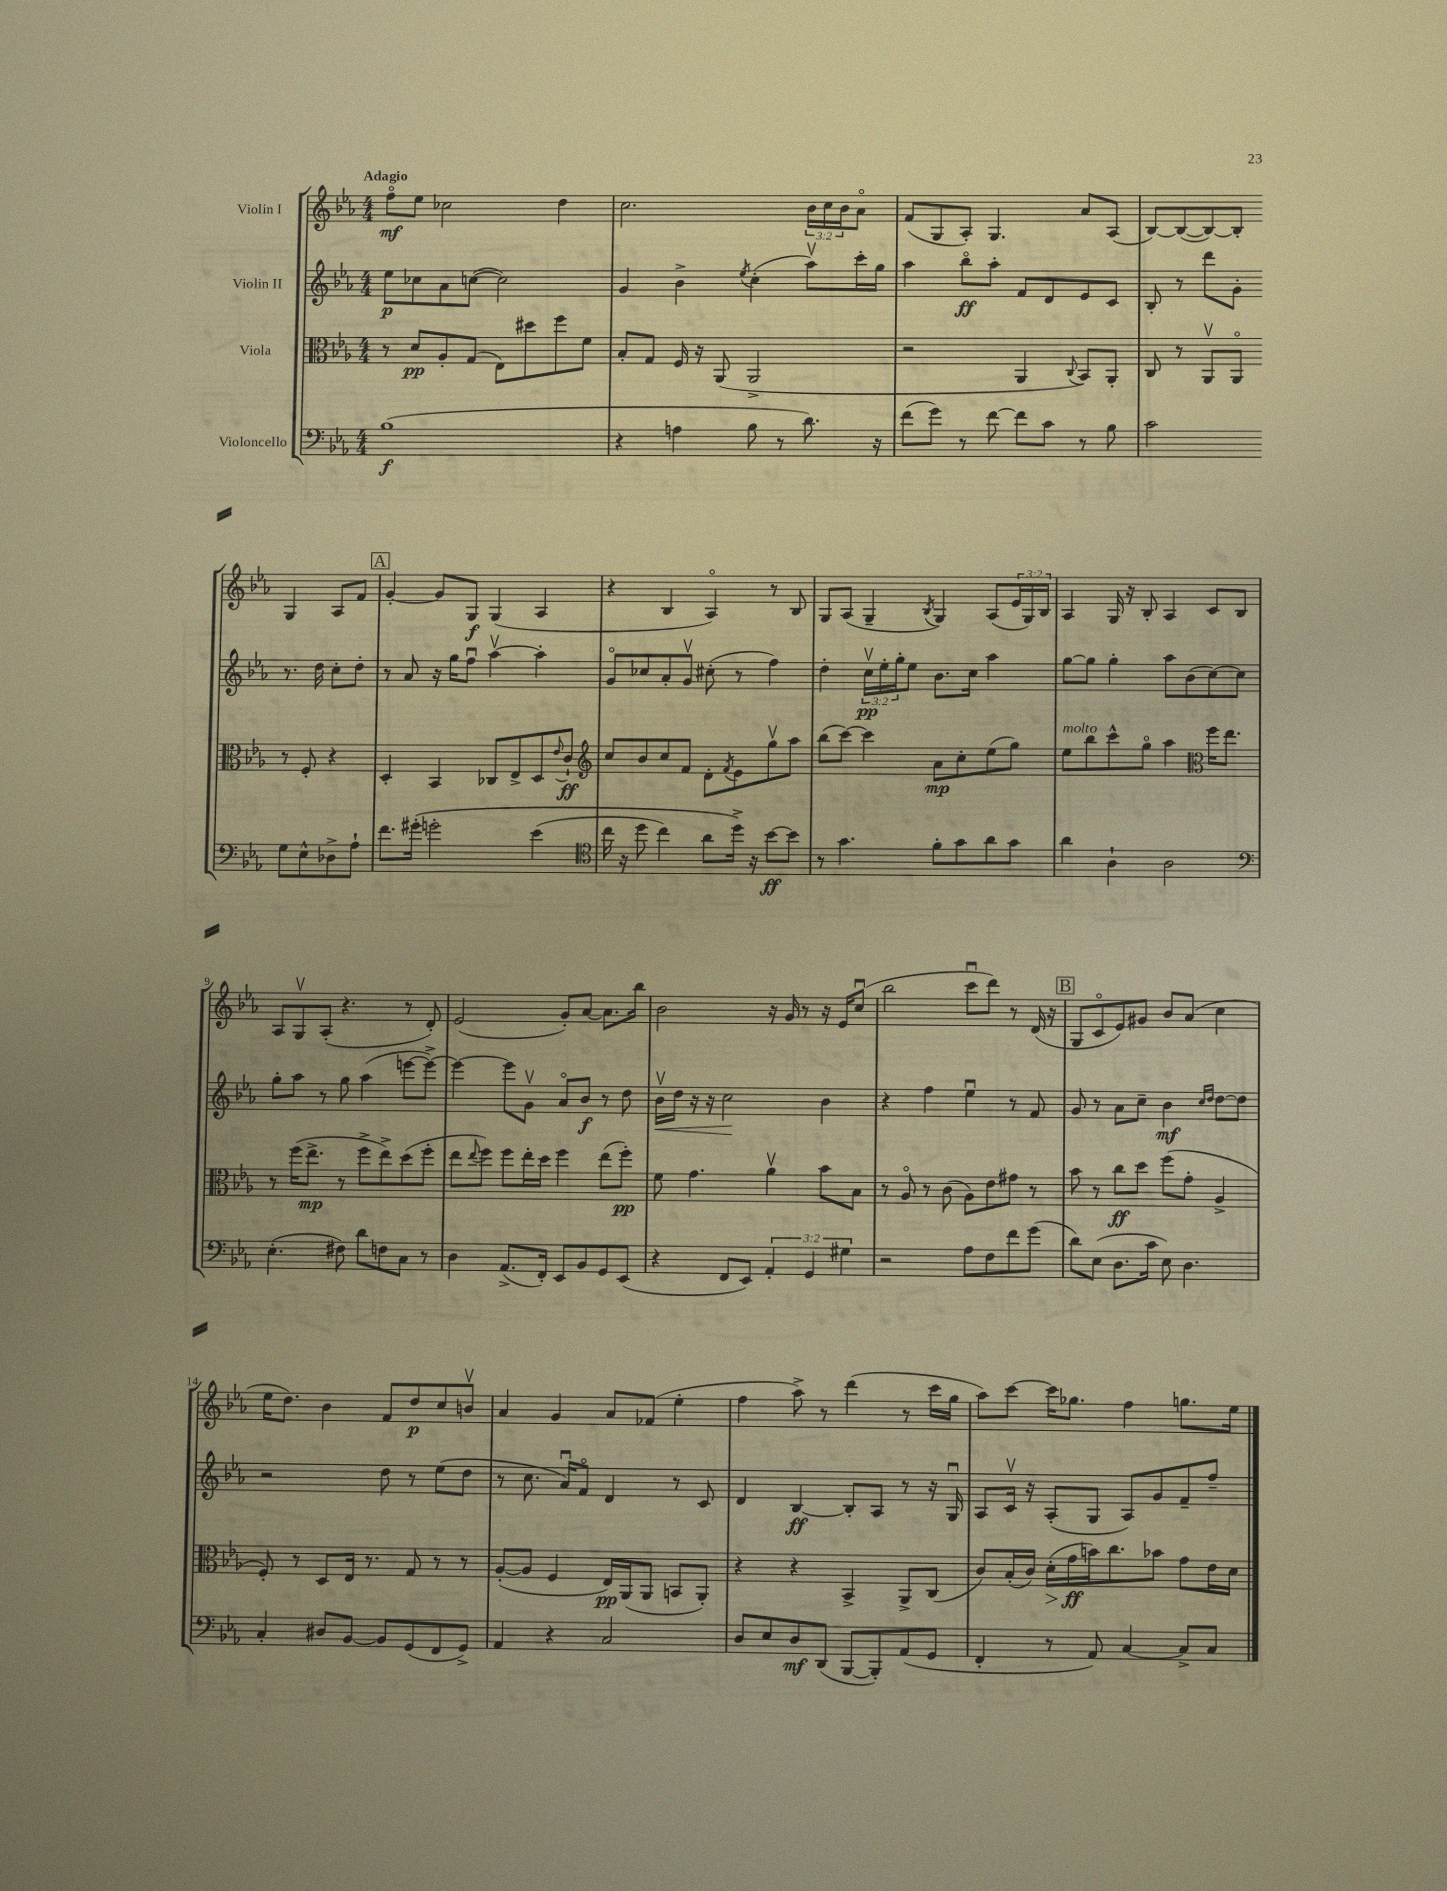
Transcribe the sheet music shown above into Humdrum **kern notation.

**kern	**kern	**kern	**kern
*staff4	*staff3	*staff2	*staff1
*clefF4	*clefC3	*clefG2	*clefG2
*k[b-e-a-]	*k[b-e-a-]	*k[b-e-a-]	*k[b-e-a-]
*M4/4	*M4/4	*M4/4	*M4/4
(1B-	8r	8ee-\L	8ffo\L
.	8d/L	8cc-\	8ee-\J
.	8A-'/	8a-\	2cc-\
.	(8G/J	([8cc\J	.
.	8E-\L)	2cc\])	.
.	8dd#\	.	.
.	8ff\	.	4dd\
.	8f\J	.	.
=	=	=	=
4r	8B-'/L	4g/	2.cc\
.	8G/J	.	.
4A\	16F/	4b-^\	.
.	16r	.	.
.	(8AA-/	.	.
.	.	8qee-/	.
8B-\	2AA-^/	(4cc'\	.
8r	.	.	.
8.d\)	.	8aa-v\L)	24b-\LL
.	.	.	24cc\
.	.	.	24b-\J
.	.	16ccc'\L	8a-o\J
16r	.	16gg\JJ	.
=	=	=	=
(8f\L	2r	4aa-\	(8f/L
8g\J)	.	.	8G/
8r	.	8bb-o\L	8A-'/J)
[8f\	.	8aa-'\J	4.G/
8f\]L	4AA-/	8f/L	.
8c\J	.	8d/	.
.	8qqC/	.	.
8r	8BB-/L)	8e-/	8a-/L
8B-\	8AA-'/J	8c/J	(8A-/J
=	=	=	=
2c\	8C/	8B-'/	[8B-/L)
.	8r	8r	(8B-/_
.	8AA-v/L	8ddd\L	8B-/_)
.	8AA-o/J	8g'\J	8B-'/]J
8G\L	8r	8.r	4G/
8E-^^\	8F'/	.	.
.	.	16dd\	.
8D-^\	4r	8cc'\L	8A-/L
8A-`\J	.	8dd'\J	8f/J
=	=	=	=
8.f\L	4D'/	8r	[4g'/
.	.	8a-/	.
&(16g#'\Jk	.	.	.
2g'\	4BB-/	16r	8g/]L
.	.	16gg\LK	.
.	.	8ffu\J	8G/J
.	8C-/L	[4aa-v\	(4G/
.	8E-^/	.	.
(4e-\	8D/	4aa-'\]	4A-/
.	8qqe-/	.	.
.	8c`/J	.	.
=	=	=	=
*clefC4	*clefG2	*	*
16cc\	8cc/L	8go/L	4r
16r	.	.	.
8dd\	8b-/	8cc-/	.
4cc\)	8cc/	8a-'/	4B-/
.	8f/J	8gv/J	.
8a-\L	8d'\L	(8cc#'\	4A-o/)
.	8qf/	.	.
16dd^\Jk&)	8e-\	8r	.
16r	.	.	.
[8b-\L	8ggv\	4ff\)	8r
8b-\]J	8aa-\J	.	8B-/
=	=	=	=
8r	(8bb-\L	4dd'\	8G/L
4.g\	[8ccc\J)	.	(8A-/J
.	4ccc\]	24ccv\LL	4G~/
.	.	24ee-'\	.
.	.	24gg'\J	.
.	.	8ee-\J	.
.	.	.	8qB-/
8f'\L	8a-\L	8.b-\L	4G/)
8g\	8cc'\	.	.
.	.	16cc\Jk	.
8a-\	(8ee-\	4aa-\	(8A-/L
8g\J	8gg\J)	.	24e-/L
.	.	.	24G/)
.	.	.	24B-/JJ
=	=	=	=
4a-\	8ee-\L	[8gg\L	4A-/
.	8bb-\	8gg\]J	.
4A-`\	8ccc^^\	4gg'\	16G/
.	.	.	16r
.	8ggo\J	.	8B-'/
2A-\	4aa-\	8aa-\L	4A-/
.	.	(8b-\	.
*	*clefC3	*	*
.	16ff\LK	[8cc\)	8c/L
.	8.ee-\J	.	.
.	.	8cc\]J	8B-/J
=	=	=	=
*clefF4	*	*	*
(4.E-'\	8r	8gg'\L	8A-/L
.	(16ff\LK	8aa-\J	8Gv/
.	8.ee-^\J	.	.
.	.	8r	(8A-'/J
8F#\)	8r	8gg\	4.r
8d\L	8ff^\L	(4aa-\	.
8F\	8ee-^\)	.	.
8C\J	(8dd\	[8eee\L	8r
8r	8ff'\J	8eee^\_J)	8d'/)
=	=	=	=
4D\	8ee-\L	4eee\_	(2e-/
.	8qqee-/	.	.
.	8ff\J)	.	.
(8.AA-^/L	8ff\L	8eee\]L	.
.	16ee-'\L	8gv\J	.
16FF'/Jk)	16dd\JJ	.	.
8EE-/L	4ff\	8a-o/L	8g'/L)
8BB-/	.	8b-/J	[8a-/J
8GG/	(8ee-\L	8r	8.a-\]L
(8EE-/J	8ff'\J)	8dd\	.
.	.	.	16bb-\Jk
=	=	=	=
4r	8f\	16b-v\LL	2b-\
.	.	16dd\JJ	.
.	4.g\	16r	.
.	.	16r	.
8FF/L	.	2cc\	.
8EE-/J)	.	.	.
6AA-'/	4a-v\	.	16r
.	.	.	16g/
.	.	.	8r
6GG/	.	.	.
.	8b-\L	4b-\	16r
.	.	.	16e-/LK
6G#\	.	.	.
.	8B-\J	.	(8ccu/J
=	=	=	=
2r	8r	4r	2bb-\
.	8A-o/	.	.
.	8r	4ff\	.
.	(8c\	.	.
8A-\L	8A-\L)	4ee-u\	8cccu\L
8F\	8e-\	.	8ddd\J)
8f\	8g#\J	8r	8r
(8g\J	8r	8f/	(16d/
.	.	.	16r
=	=	=	=
8d\L)	8b-\	8g/	8G/L
(8E-\J	8r	8r	8co/
8.D\L	8cc\L	8a-\L	8e-/)
.	8dd\J	8cc~\J	8g#/J
16c\Jk	.	.	.
8E-\)	(8ff\L	4b-\	8b-/L
4.D\	8g'\J	.	(8a-/J
.	.	16qqcc/LL	.
.	.	16qqdd/JJ	.
.	4A-^/	[8dd\L	4cc\
.	.	8dd\]J	.
=	=	=	=
4C'/	8F'/)	2r	16ee-\LK
.	.	.	8.dd\J)
.	8r	.	.
8D#/L	8D/L	.	4b-\
[8BB-/J	16E-/Jk	.	.
.	8.r	.	.
8BB-/]L	.	8dd\	8f/L
(8GG/	8G/	8r	8dd/
8FF/	8r	(8ee-\L	8cc/
8GG^/J)	8r	8dd\J	8bv/J
=	=	=	=
4AA-/	([8A-'/L	8r	4a-/
.	8A-/]J	8.cc\	.
4r	4F/	.	4g/
.	.	16a-u/LK)	.
.	.	8fo/J	.
2C/	16E-/LL)	4d/	8a-/L
.	(16AA-/J	.	.
.	8AA-/J	.	(8f-/J
.	8BB/L	8r	4ee-'\
.	8AA-'/J)	8c/	.
=	=	=	=
8D/L	4r	4d/	4ff\
8E-/	.	.	.
8D/	4r	[4B-/	8aa-^\)
(8DD/J	.	.	8r
[8BBB-/L	4BB-^/	8B-'/]L	(4ddd\
8BBB-'/])	.	8A-/J	.
(8AA-/	8AA-^/L	8r	8r
8GG/J	(8C/J	16r	16ccc\LL
.	.	16Gu/	16gg\JJ
=	=	=	=
4FF'/	8c/L)	8A-/L	8aa-\L)
.	(16B-'/L	16cv/Jk	[8ccc\J
.	16c/JJ)	16r	.
8r	(16d'\LL	(8A-'/L	16ccc\]LK
.	16g\	.	8.gg-\J
8AA-/)	16b\J)	8G/J	.
.	8.cc\	.	.
[4C/	.	8A-/L)	4ff\
.	8b-\J	8g/	.
8C^/]L	8g\L	8f~/	8.gg\L
8C/J	16e-\L	8ff~/J	.
.	16d\JJ	.	16ee-\Jk
==	==	==	==
*-	*-	*-	*-
